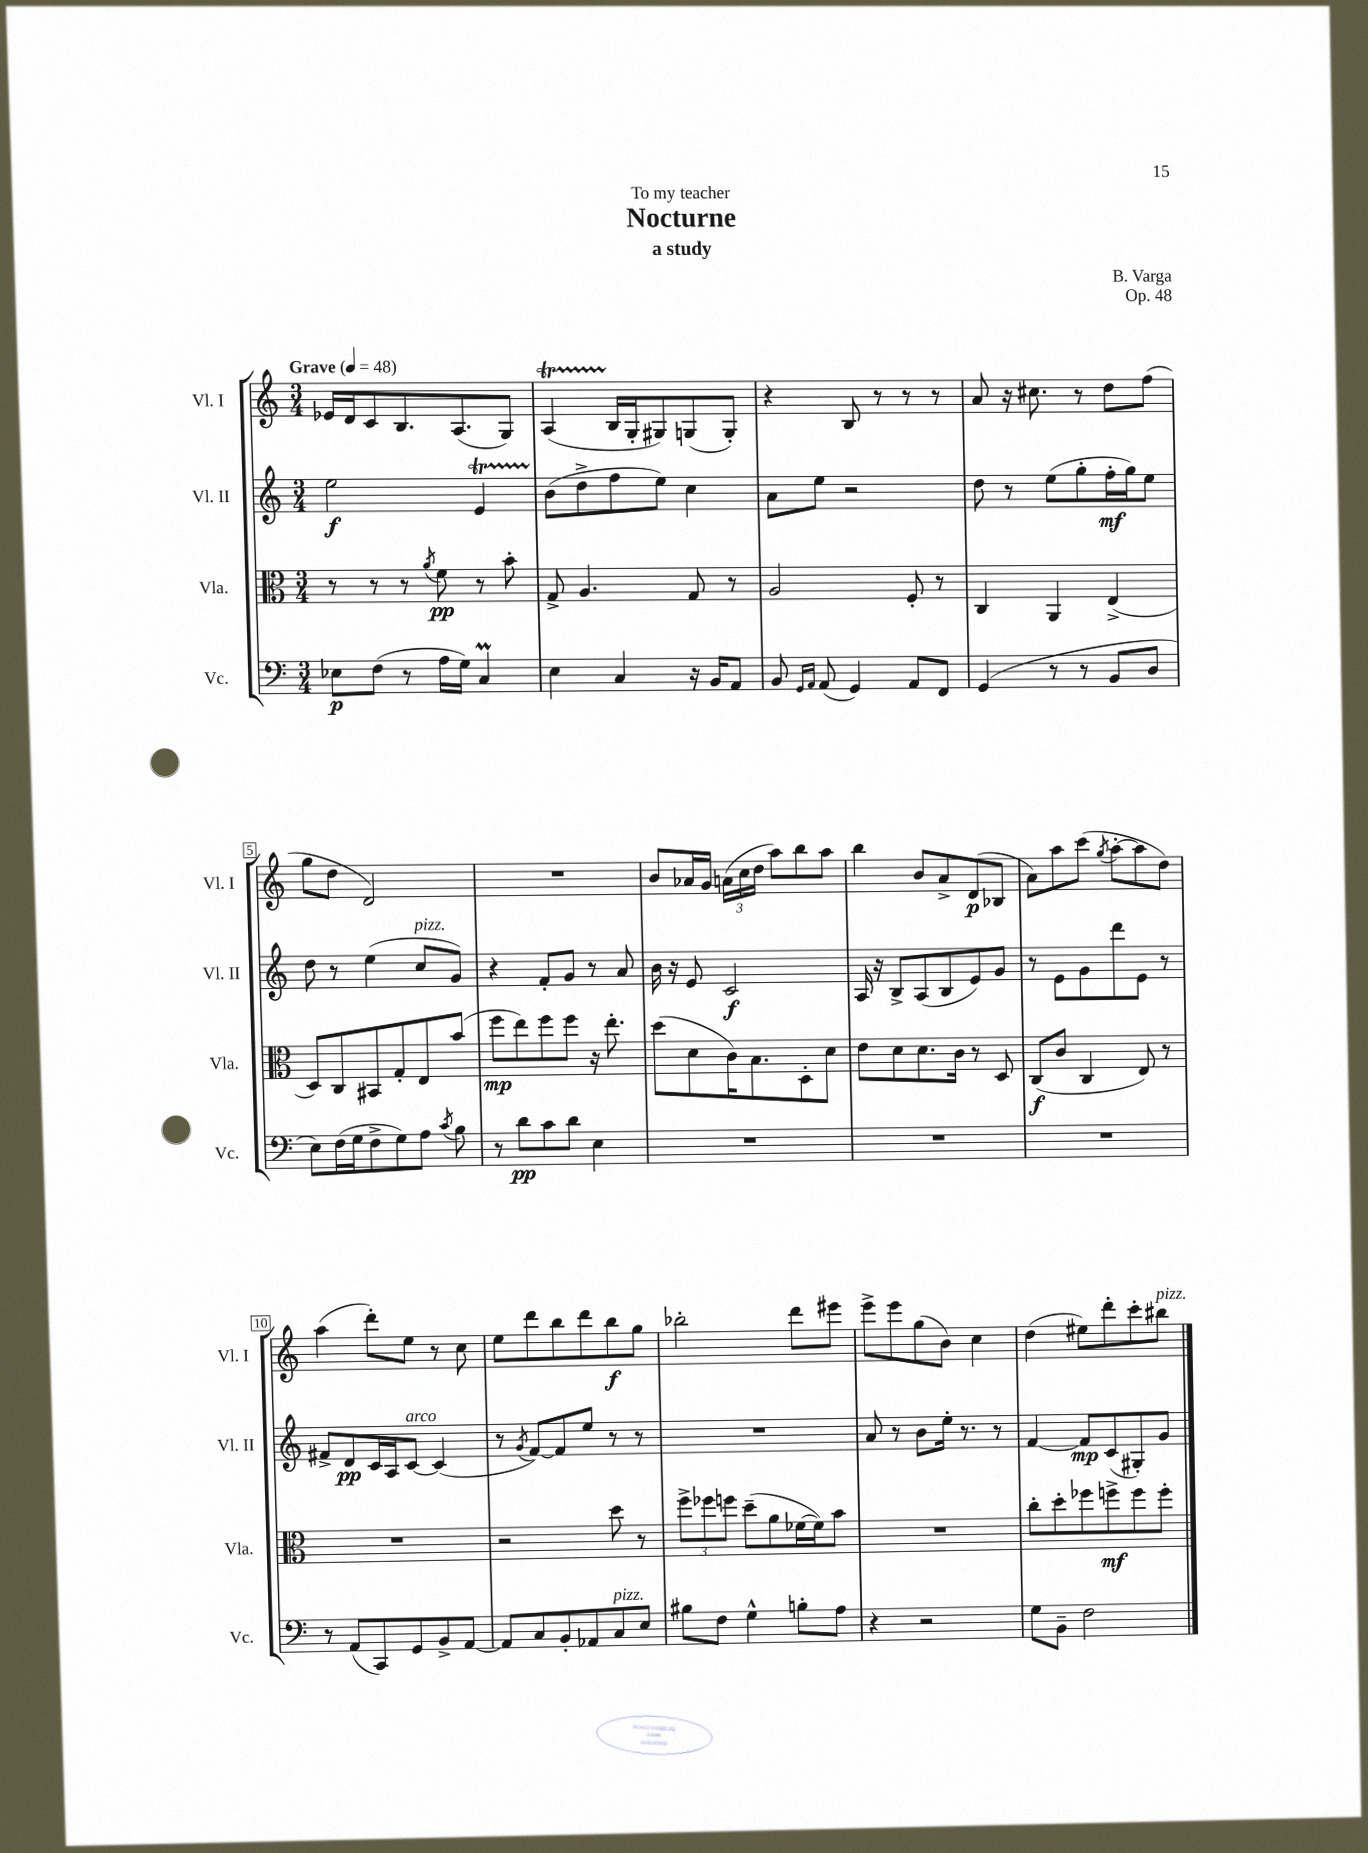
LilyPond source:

\header { title = "Nocturne" composer = "B. Varga" subtitle = "a study" dedication = "To my teacher" opus = "Op. 48" }
<<
\new StaffGroup <<
\new Staff = "s0" \with { instrumentName = "Vl. I" shortInstrumentName = "Vl. I" } {
    \clef treble \key c \major \numericTimeSignature \time 3/4 \tempo "Grave" 4 = 48
    \autoBeamOff ees'16[ d'16 c'8 b8. a8.( g8]) |
    a4\startTrillSpan( b16[\stopTrillSpan g16-. gis8) g8( g8]-.) |
    r4 b8 r8 r8 r8 |
    a'8 r16 cis''8. r8 d''8[ f''8]( |
    g''8[ d''8] d'2) |
    R2. |
    b'8[ aes'16 g'16] \tuplet 3/2 { a'16[( c''16 d''16] } a''8[) b''8 a''8] |
    b''4 b'8[ a'8-> d'8\p( bes8] |
    a'8[) a''8 c'''8]( \acciaccatura { g''8 } a''8[~-. a''8 d''8]) |
    a''4( d'''8[-.) e''8] r8 c''8 |
    e''8[ d'''8 b''8 d'''8 b''8\f g''8] |
    bes''2-. d'''8[ eis'''8] |
    e'''8[-> e'''8 g''8( b'8]) c''4 |
    d''4( eis''8[) d'''8-. c'''8-. bis''8]^\markup { \italic "pizz." } \bar "|." |
}
\new Staff = "s1" \with { instrumentName = "Vl. II" shortInstrumentName = "Vl. II" } {
    \clef treble \key c \major \numericTimeSignature \time 3/4
    \autoBeamOff e''2\f e'4\startTrillSpan |
    b'8[\stopTrillSpan( d''8-> f''8 e''8]) c''4 |
    a'8[ e''8] r2 |
    d''8 r8 e''8[( g''8-. f''16-.\mf g''16) e''8] |
    d''8 r8 e''4( c''8[^\markup { \italic "pizz." } g'8]) |
    r4 f'8[-. g'8] r8 a'8 |
    b'16 r16 e'8 c'2\f |
    a16 r16 b8[-> a8( b8 e'8) g'8] |
    r8 e'8[ g'8 d'''8 e'8] r8 |
    fis'8[-> d'8\pp c'16 a16 c'8]~^\markup { \italic "arco" } c'4( |
    r8 \acciaccatura { g'8 } f'8[~) f'8 e''8] r8 r8 |
    R2. |
    a'8 r8 b'8[ e''16]-. r8. r8 |
    f'4~ f'8[\mp c'8( gis8-.) g'8] \bar "|." |
}
\new Staff = "s2" \with { instrumentName = "Vla." shortInstrumentName = "Vla." } {
    \clef alto \key c \major \numericTimeSignature \time 3/4
    \autoBeamOff r8 r8 r8 \acciaccatura { a'8 } f'8\pp r8 b'8-. |
    g8-> a4. g8 r8 |
    a2 f8-. r8 |
    c4 a,4 e4->( |
    d8[) c8 bis,8 g8-. e8 b'8]( |
    f''8[\mp e''8) f''8 f''8] r16 e''8.-. |
    d''8[( d'8 c'16) b8. d8-. d'8] |
    e'8[ d'8 d'8. c'16] r8 d8 |
    c8[\f( c'8] c4 e8) r8 |
    R2. |
    r2 d''8 r8 |
    \tuplet 3/2 { f''8[-> fes''8 f''8] } d''8[--( a'8 fes'16~ fes'16) b'8] |
    R2. |
    c''8[-. d''8-. fes''8 f''8->\mf f''8 f''8]-. \bar "|." |
}
\new Staff = "s3" \with { instrumentName = "Vc." shortInstrumentName = "Vc." } {
    \clef bass \key c \major \numericTimeSignature \time 3/4
    \autoBeamOff ees8[\p f8]( r8 a16[ g16]) c4\prall |
    e4 c4 r16 b,16[ a,8] |
    b,8 \grace { g,16[ a,16] } a,8( g,4) a,8[ f,8] |
    g,4( r8 r8 b,8[ d8] |
    e8[) f16( g16 f8-> g8) a8] \acciaccatura { c'8 } b8 |
    r8 d'8[\pp c'8 d'8] e4 |
    R2. |
    R2. |
    R2. |
    r8 a,8[( c,8) g,8 b,8-> a,8]~ |
    a,8[ c8 b,8-. aes,8 c8^\markup { \italic "pizz." } e8] |
    bis8[ f8] g4-^ b8[-. a8] |
    r4 r2 |
    g8[ b,8]-- f2 \bar "|." |
}
>>
>>
\layout { \context { \Score \override BarNumber.stencil = #(make-stencil-boxer 0.1 0.3 ly:text-interface::print) } }
